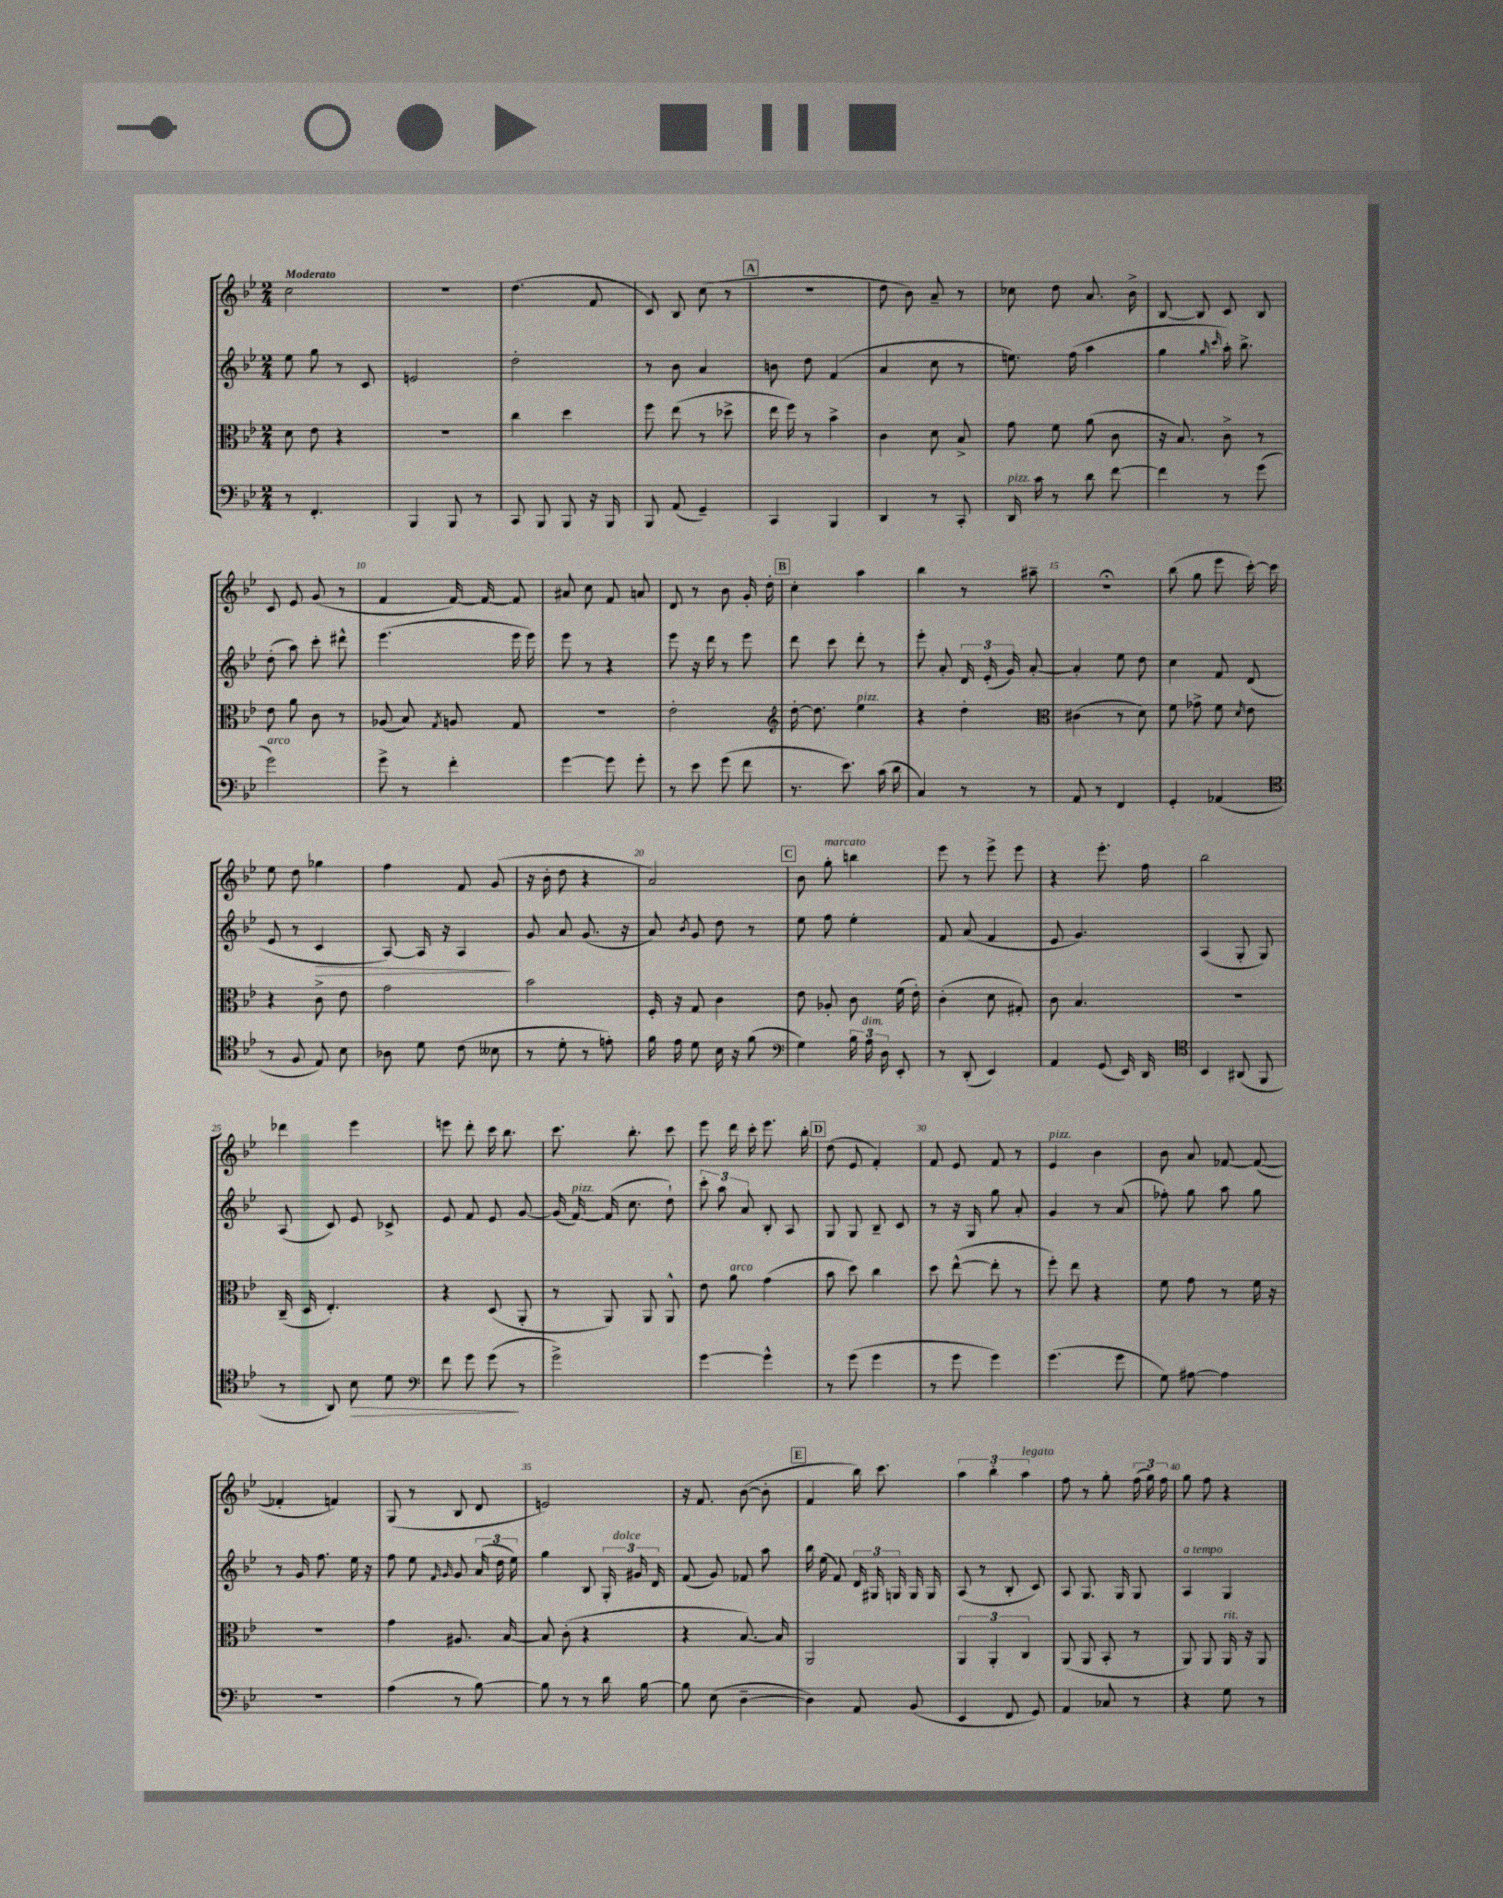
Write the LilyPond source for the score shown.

<<
\new StaffGroup <<
\new Staff = "s0" {
    \clef treble \key bes \major \numericTimeSignature \time 2/4 \tempo "Moderato"
    \autoBeamOff c''2 |
    R2 |
    d''4.( f'8 |
    c'8) bes8 c''8( r8 |
    \mark \markup { \box "A" } R2 |
    d''8 bes'8) a'8-- r8 |
    ces''8 d''8 a'8. bes'16-> |
    bes8~ bes8 c'8 bes8 |
    c'8 ees'8 g'8( r8 |
    f'4 f'16~) f'16~ f'8 |
    ais'8 c''8 f'8 a'8 |
    d'8 r8 bes'8 g'16-. d''16-. |
    \mark \markup { \box "B" } c''4-. a''4 |
    bes''4 r8 ais''8-- |
    r2\fermata |
    bes''8( g''8 ees'''8 c'''16~-.) c'''16 |
    ees''8 d''8 ges''4 |
    f''4 f'8 g'8( |
    r16 bes'16-. d''8 r4 |
    a'2) |
    \mark \markup { \box "C" } bes'8 g''8-.^\markup { \italic "marcato" } b''4 |
    ees'''8 r8 ees'''8-> ees'''8 |
    r4 ees'''8.-. f''16 |
    bes''2 |
    des'''4 ees'''4 |
    e'''8 d'''8-. c'''16 bes''8. |
    c'''8. bes''8.-. c'''8 |
    ees'''8 d'''16 c'''16-. ees'''8. bes''16-. |
    \mark \markup { \box "D" } d''8( ees'8 f'4-.) |
    f'8 ees'8 f'8 r8 |
    ees'4^\markup { \italic "pizz." } bes'4 |
    bes'8 a'8 fes'8~ fes'8~( |
    fes'4-. f'4) |
    g8( r8 bes8 d'8 |
    e'2) |
    r16 f'8. bes'8~( bes'8-. |
    \mark \markup { \box "E" } f'4 bes''16) c'''8. |
    \tuplet 3/2 { a''4 bes''4-. a''4^\markup { \italic "legato" } } |
    f''8 r8 g''8-. \tuplet 3/2 { f''16( g''16) f''16 } |
    g''8 f''8 r4 \bar "|." |
}
\new Staff = "s1" {
    \clef treble \key bes \major \numericTimeSignature \time 2/4
    \autoBeamOff ees''8 g''8 r8 c'8 |
    e'2 |
    d''2-. |
    r8 bes'8 a'4 |
    \mark \markup { \box "A" } b'8 d''8 f'4( |
    a'4 c''8 r8 |
    e''8.) f''16( a''4 |
    g''4 \grace { g''16 c'''16 } a''16-.) bes''8.-> |
    d''8-.( a''8) c'''8-. dis'''8-^ |
    ees'''4.( ees'''16 ees'''16) |
    ees'''8 r8 r4 |
    ees'''8 r16 d'''16 r8 ees'''8 |
    \mark \markup { \box "B" } d'''8 c'''8 d'''8-. r8 |
    ees'''8-. a'8-. \tuplet 3/2 { d'16 ees'16-.( g'16) } a'8~-. |
    a'4-. ees''8 d''8 |
    c''4 f'8 d'8( |
    ees'8 r8 c'4\> |
    a8~) a16 r16 a4\! |
    g'8 a'8 g'8.( r16 |
    a'8) \acciaccatura { bes'8 } g'8 d''8 r8 |
    \mark \markup { \box "C" } ees''8 f''8 ees''4-. |
    f'8 a'8( f'4 |
    ees'8 g'4.) |
    a4( g8-. g8) |
    a8( c'8) ees'8 ces'8-> |
    ees'8 f'8 ees'8 g'8~ |
    g'16( f'16~^\markup { \italic "pizz." }) f'16( c''8. d''8-!) |
    \tuplet 3/2 { c'''8-. a''8 a'8 } bes8-. a8 |
    \mark \markup { \box "D" } g8 g8 bes8-- c'8 |
    r8 r16 g16 g''8 a'8-. |
    g'4 r8 a'8( |
    fes''8-.) g''8 a''8 g''8 |
    r8 g'16 f''8. ees''16 r16 |
    f''8 ees''8 \grace { f'16 g'16 } g'8 \tuplet 3/2 { a'16( d''16 ees''16) } |
    g''4 bes8 \tuplet 3/2 { g16-. gis'16^\markup { \italic "dolce" } d'16 } |
    f'8( g'8) fes'8 a''8 |
    \mark \markup { \box "E" } bes''16 ees''16( f'8) \tuplet 3/2 { d'16 gis16 g16 } g16 g16 |
    a8( r8 bes8-. c'8) |
    a8 g8. g16 g8 |
    a4^\markup { \italic "a tempo" } g4 \bar "|." |
}
\new Staff = "s2" {
    \clef alto \key bes \major \numericTimeSignature \time 2/4
    \autoBeamOff d'8 ees'8 r4 |
    r2 |
    c''4 d''4 |
    f''8 ees''8( r8 des''8-> |
    \mark \markup { \box "A" } ees''16 f''16) r8 bes'4-> |
    c'4 d'8 bes8-> |
    g'8 f'8 a'8( c'8 |
    r16 bes8.) c'8-> r8 |
    ees'8 a'8 c'8 r8 |
    aes8( bes8) \acciaccatura { g8 } a8 g8 |
    R2 |
    ees'2-. |
    \mark \markup { \box "B" } \clef treble d''16~-. d''8. ees''4^\markup { \italic "pizz." } |
    r4 d''4-. |
    \clef alto cis'4( r8 d'8) |
    f'8 ges'8-> f'8 \grace { d'16 } ees'8 |
    r4 c'8-> ees'8 |
    g'2 |
    bes'2 |
    f16-. r16 g8 c'4 |
    \mark \markup { \box "C" } ees'8 aes8-. c'8 f'16( ees'16-.) |
    c'4-.( d'8 gis8-.) |
    c'8 bes4. |
    r2 |
    c16--( d16 ees4.-.) |
    r4 d8( a,8-. |
    r8 a,8) a,8 a,8-^ |
    ees'8 a'8^\markup { \italic "arco" } g'4( |
    \mark \markup { \box "D" } bes'8 d''8) c''4 |
    d''8 ees''8~-^( ees''8-. r8 |
    f''8-.) ees''8 r4 |
    f'8 g'8 r8 f'16 r16 |
    R2 |
    g'4 ais8. bes16~ |
    bes8 c'8-.( r4 |
    r4 bes8.~) bes16 |
    \mark \markup { \box "E" } a,2 |
    \tuplet 3/2 { a,4 a,4-. c4 } |
    a,8( a,8 bes,8-. r8 |
    a,8) a,8 a,16^\markup { \italic "rit." } r16 a,8 \bar "|." |
}
\new Staff = "s3" {
    \clef bass \key bes \major \numericTimeSignature \time 2/4
    \autoBeamOff r8 f,4.-. |
    bes,,4 bes,,8 r8 |
    c,8 bes,,8 bes,,8 r16 bes,,16 |
    bes,,8 a,8( g,4--) |
    \mark \markup { \box "A" } c,4 bes,,4 |
    d,4 r8 c,8-. |
    d,16^\markup { \italic "pizz." } c'16 r8 d'8 f'8~ |
    f'4 r8 g'8( |
    g'2^\markup { \italic "arco" }) |
    g'8-> r8 f'4-. |
    g'4~ g'8 g'8-. |
    r8 ees'8 g'8( f'8 |
    \mark \markup { \box "B" } r8. ees'8.) c'16( d'16 |
    c4) r8 r8 |
    a,8 r8 f,4 |
    g,4-. aes,4( |
    \clef tenor r8 f8 ees8) bes8 |
    aes8 d'8 c'8( beses8 |
    r8 d'8-. r8 e'8-.) |
    f'16 ees'16 d'8 bes16 r16 f'8( |
    \mark \markup { \box "C" } \clef bass g4) \tuplet 3/2 { bes16 a16^\markup { \italic "dim." } d16 } ees,8-. |
    r8 d,8-.( ees,4) |
    a,4 g,8( ees,16) d,16 |
    \clef tenor bes,4 ais,8( f,8 |
    r8 a,8) bes8\> d'8 |
    \clef bass f'8 g'8 g'8\!( r8 |
    g'2->) |
    g'4~ g'4-^ |
    \mark \markup { \box "D" } r8 g'8( g'4 |
    r8 g'8 g'4) |
    g'4.( g'8 |
    g8) ais8~ ais4 |
    r2 |
    a4( r8 bes8~) |
    bes8 r8 r8 d'16 bes16~ |
    bes8 ees8( d4~-- |
    \mark \markup { \box "E" } d4) a,8 bes,8( |
    ees,4 f,8 g,8) |
    a,4 ces8 r8 |
    r4 g8 r8 \bar "|." |
}
>>
>>
\layout { \context { \Score \override BarNumber.break-visibility = ##(#f #t #t) barNumberVisibility = #(every-nth-bar-number-visible 5) } }
